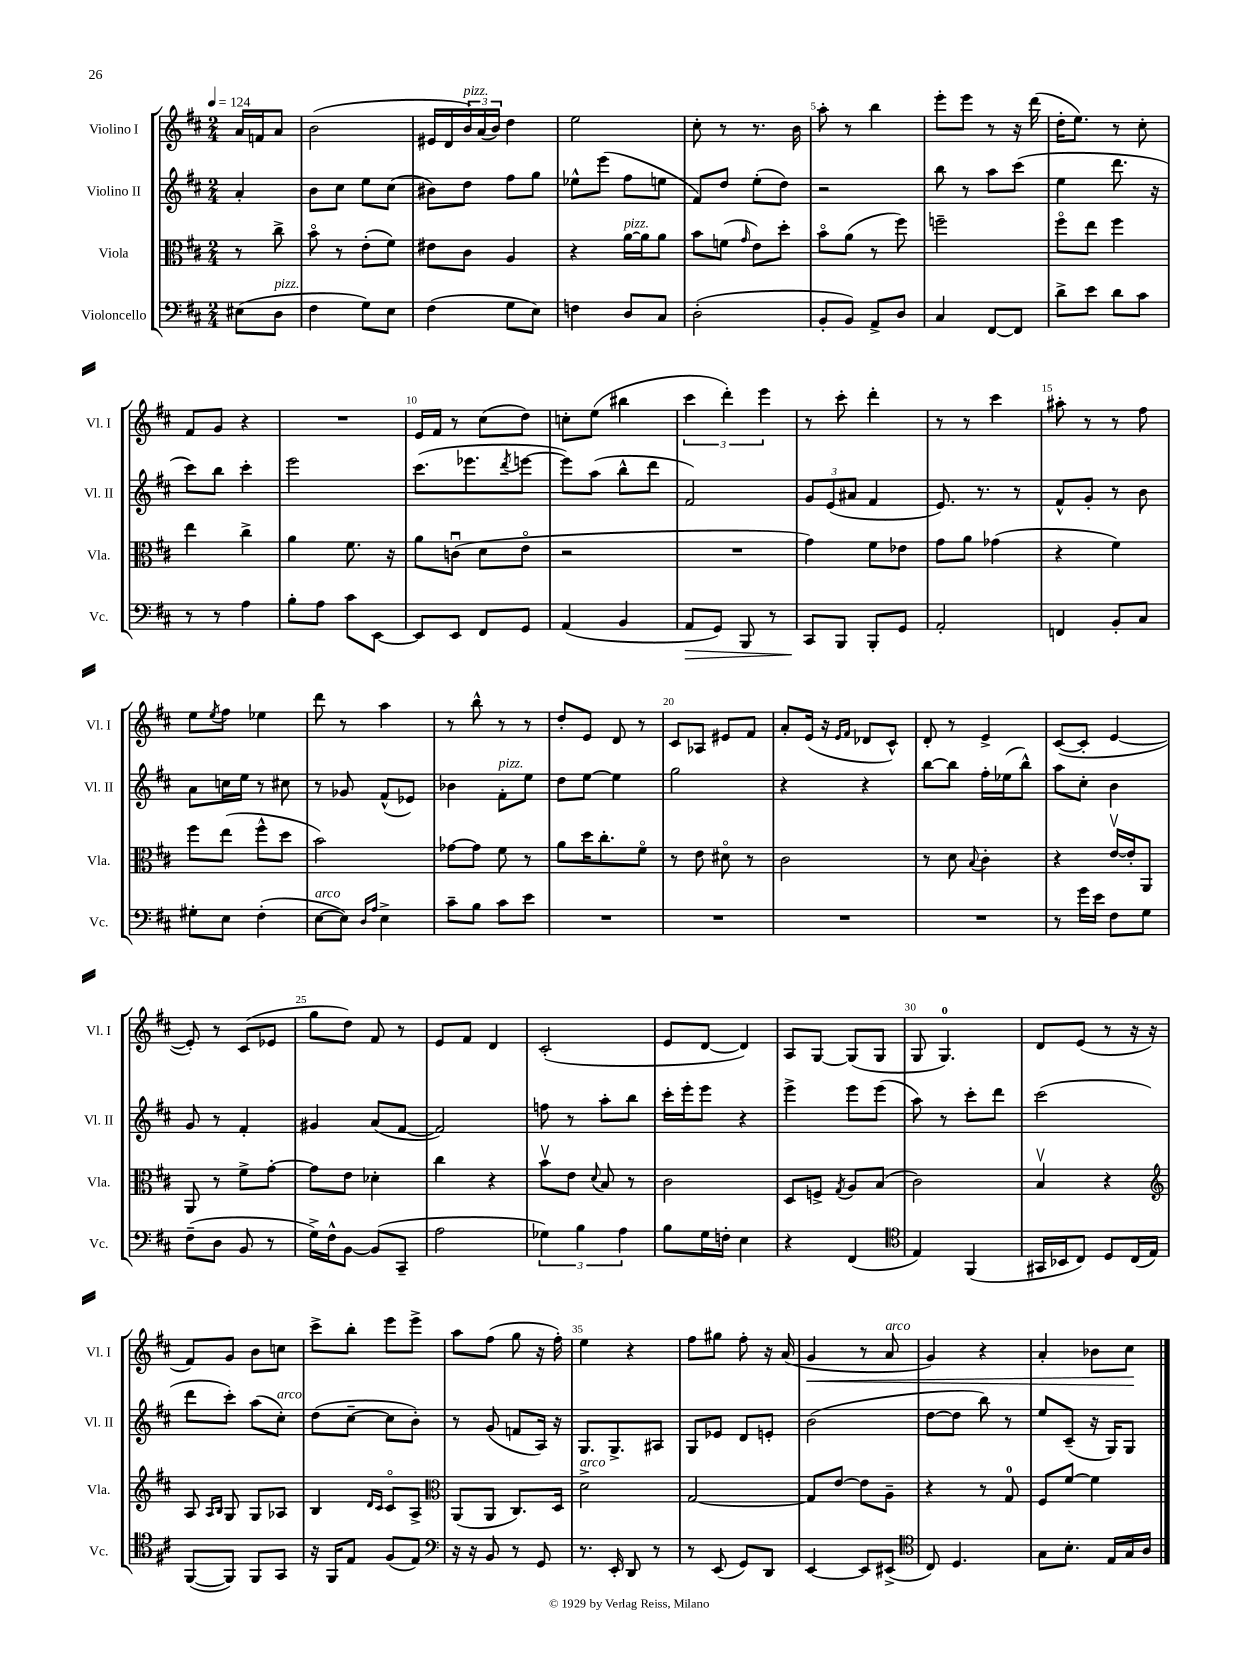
<<
\new StaffGroup <<
\new Staff = "s0" \with { instrumentName = "Violino I" shortInstrumentName = "Vl. I" } {
    \clef treble \key d \major \numericTimeSignature \time 2/4 \partial 4 \tempo 4 = 124
    a'16 f'16 a'8 |
    b'2( |
    eis'16 d'16 \tuplet 3/2 { b'16^\markup { \italic "pizz." }) a'16( b'16) } d''4 |
    e''2 |
    cis''8-. r8 r8. b'16 |
    a''8-. r8 b''4 |
    e'''8-. e'''8 r8 r16 d'''16( |
    d''16-. e''8.) r8 cis''8-. |
    fis'8 g'8 r4 |
    R2 |
    e'16 fis'16 r8 cis''8( d''8) |
    c''8-. e''8( bis''4 |
    \tuplet 3/2 { cis'''4 d'''4-.) e'''4 } |
    r8 cis'''8-. d'''4-. |
    r8 r8 cis'''4 |
    ais''8-. r8 r8 fis''8 |
    e''8 \acciaccatura { e''8 } fis''8 ees''4 |
    d'''8 r8 a''4 |
    r8 b''8-^ r8 r8 |
    d''8-. e'8 d'8 r8 |
    cis'8 aes8 eis'8 fis'8 |
    a'8-. e'16( r16 \grace { e'16 fis'16 } des'8 cis'8-^) |
    d'8-. r8 e'4-> |
    cis'8~( cis'8-. e'4~ |
    e'8-.) r8 cis'8( ees'8 |
    g''8 d''8) fis'8 r8 |
    e'8 fis'8 d'4 |
    cis'2-.( |
    e'8 d'8~ d'4) |
    a8 g8~ g8( g8 |
    g8 g4.-0) |
    d'8 e'8( r8 r16 r16 |
    fis'8) g'8 b'8 c''8 |
    cis'''8-> b''8-. e'''8 e'''8-> |
    a''8 fis''8( g''8 r16 fis''16-.) |
    e''4 r4 |
    fis''8 gis''8 fis''8-. r16 a'16( |
    g'4\< r8 a'8^\markup { \italic "arco" } |
    g'4) r4 |
    a'4-. bes'8 cis''8\! \bar "|." |
}
\new Staff = "s1" \with { instrumentName = "Violino II" shortInstrumentName = "Vl. II" } {
    \clef treble \key d \major \numericTimeSignature \time 2/4 \partial 4
    a'4-. |
    b'8 cis''8 e''8 cis''8( |
    bis'8) d''8 fis''8 g''8 |
    ees''8-^ e'''8( fis''8 e''8 |
    fis'8) d''8 e''8-.( d''8) |
    r2 |
    b''8 r8 a''8 cis'''8( |
    e''4 d'''8. r16 |
    cis'''8) b''8 cis'''4-. |
    e'''2 |
    cis'''8.( ees'''8. \acciaccatura { d'''8 } e'''8~ |
    e'''8) a''8( b''8-^ d'''8 |
    fis'2) |
    \tuplet 3/2 { g'8 e'8( ais'8 } fis'4 |
    e'8.) r8. r8 |
    fis'8-^ g'8-. r8 b'8 |
    a'8 c''16 e''16 r8 cis''8 |
    r8 ges'8 fis'8-^( ees'8) |
    bes'4 fis'8-.^\markup { \italic "pizz." } e''8 |
    d''8 e''8~ e''4 |
    g''2 |
    r4 r4 |
    b''8~ b''8 fis''16-. ees''16( b''8-^) |
    a''8 cis''8-. b'4 |
    g'8 r8 fis'4-. |
    gis'4 a'8( fis'8~ |
    fis'2) |
    f''8 r8 a''8-. b''8 |
    cis'''16-. e'''16-. e'''8 r4 |
    e'''4-> e'''8 e'''8( |
    a''8) r8 cis'''8-. d'''8 |
    cis'''2( |
    d'''8 cis'''8-.) a''8( cis''8-.^\markup { \italic "arco" }) |
    d''8( cis''8~-- cis''8 b'8-.) |
    r8 g'8( f'8 a16) r16 |
    g8. g8.-> ais8 |
    g8 ees'8 d'8 e'8-. |
    b'2( |
    d''8~ d''8 b''8) r8 |
    e''8 cis'8--( r16 g16) g8 \bar "|." |
}
\new Staff = "s2" \with { instrumentName = "Viola" shortInstrumentName = "Vla." } {
    \clef alto \key d \major \numericTimeSignature \time 2/4 \partial 4
    r8 cis''8-> |
    b'8\flageolet r8 e'8-.( fis'8) |
    eis'8 cis'8 a4 |
    r4 a'16~^\markup { \italic "pizz." } a'16 a'8 |
    b'8 f'8( \grace { g'16 } e'8) d''8-. |
    b'8\flageolet a'8( r8 fis''8) |
    f''2-- |
    fis''8\flageolet e''8 fis''4 |
    e''4 cis''4-> |
    a'4 fis'8. r16 |
    a'8 c'8\downbow( d'8 e'8\flageolet |
    r2 |
    R2 |
    g'4) fis'8 ees'8 |
    g'8 a'8 ges'4( |
    r4 fis'4) |
    fis''8 e''8( fis''8-^ d''8 |
    b'2) |
    ges'8~ ges'8 fis'8 r8 |
    a'8 d''16 cis''8.-. fis'8\flageolet |
    r8 e'8 dis'8\flageolet r8 |
    cis'2 |
    r8 d'8 \appoggiatura { b8 } cis'4-. |
    r4 e'16~\upbow e'16-. a,8 |
    a,8 r8 fis'8-> g'8~-. |
    g'8 e'8 des'4-. |
    cis''4 r4 |
    b'8\upbow e'8 \appoggiatura { d'8 } b8 r8 |
    cis'2 |
    d8 f8-> \acciaccatura { g8 } a8 b8( |
    cis'2) |
    b4\upbow r4 |
    \clef treble a8 \grace { a16 b16 } g8 g8 aes8 |
    b4 \grace { d'16 cis'16 } cis'8\flageolet a8-> |
    \clef alto a,8( a,8 cis8.) d16 |
    d'2->^\markup { \italic "arco" } |
    g2~ |
    g8 e'8~ e'8 a8-- |
    r4 r8 g8-0 |
    fis8 fis'8~ fis'4 \bar "|." |
}
\new Staff = "s3" \with { instrumentName = "Violoncello" shortInstrumentName = "Vc." } {
    \clef bass \key d \major \numericTimeSignature \time 2/4 \partial 4
    eis8( d8^\markup { \italic "pizz." } |
    fis4 g8) e8 |
    fis4( g8 e8) |
    f4 d8 cis8 |
    d2-.( |
    b,8-. b,8) a,8-> d8 |
    cis4 fis,8~ fis,8 |
    d'8-> e'8 d'8 cis'8 |
    r8 r8 a4 |
    b8-. a8 cis'8 e,8~ |
    e,8 e,8 fis,8 g,8 |
    a,4( b,4 |
    a,8\> g,8) b,,8 r8 |
    cis,8\! b,,8 b,,8-. g,8 |
    a,2-. |
    f,4 b,8-. cis8 |
    gis8-. e8 fis4-.( |
    e8~^\markup { \italic "arco" } e8) \grace { d16 a16 } e4-> |
    cis'8-- b8 cis'8 e'8 |
    R2 |
    R2 |
    R2 |
    R2 |
    r8 g'16 e'16 fis8 g8 |
    fis8--( d8 b,8 r8 |
    g16->) fis16-^ b,8~ b,8( cis,8-- |
    a2 |
    \tuplet 3/2 { ges4) b4 a4 } |
    b8 g16 f16-. e4 |
    r4 fis,4( |
    \clef tenor e4) fis,4( |
    gis,16 bes,16 cis8) d8 cis16( e16) |
    fis,8~( fis,8) fis,8 g,8 |
    r16 fis,16 e8 fis8( e8) |
    \clef bass r16 r16 b,8 r8 g,8 |
    r8. e,16-. d,8 r8 |
    r8 e,8( g,8) d,8 |
    e,4~ e,8 eis,8->( |
    \clef tenor cis8) d4. |
    g8 b8.-. e16 g16 a16 \bar "|." |
}
>>
>>
\layout { \context { \Score \override BarNumber.break-visibility = ##(#f #t #t) barNumberVisibility = #(every-nth-bar-number-visible 5) } }
